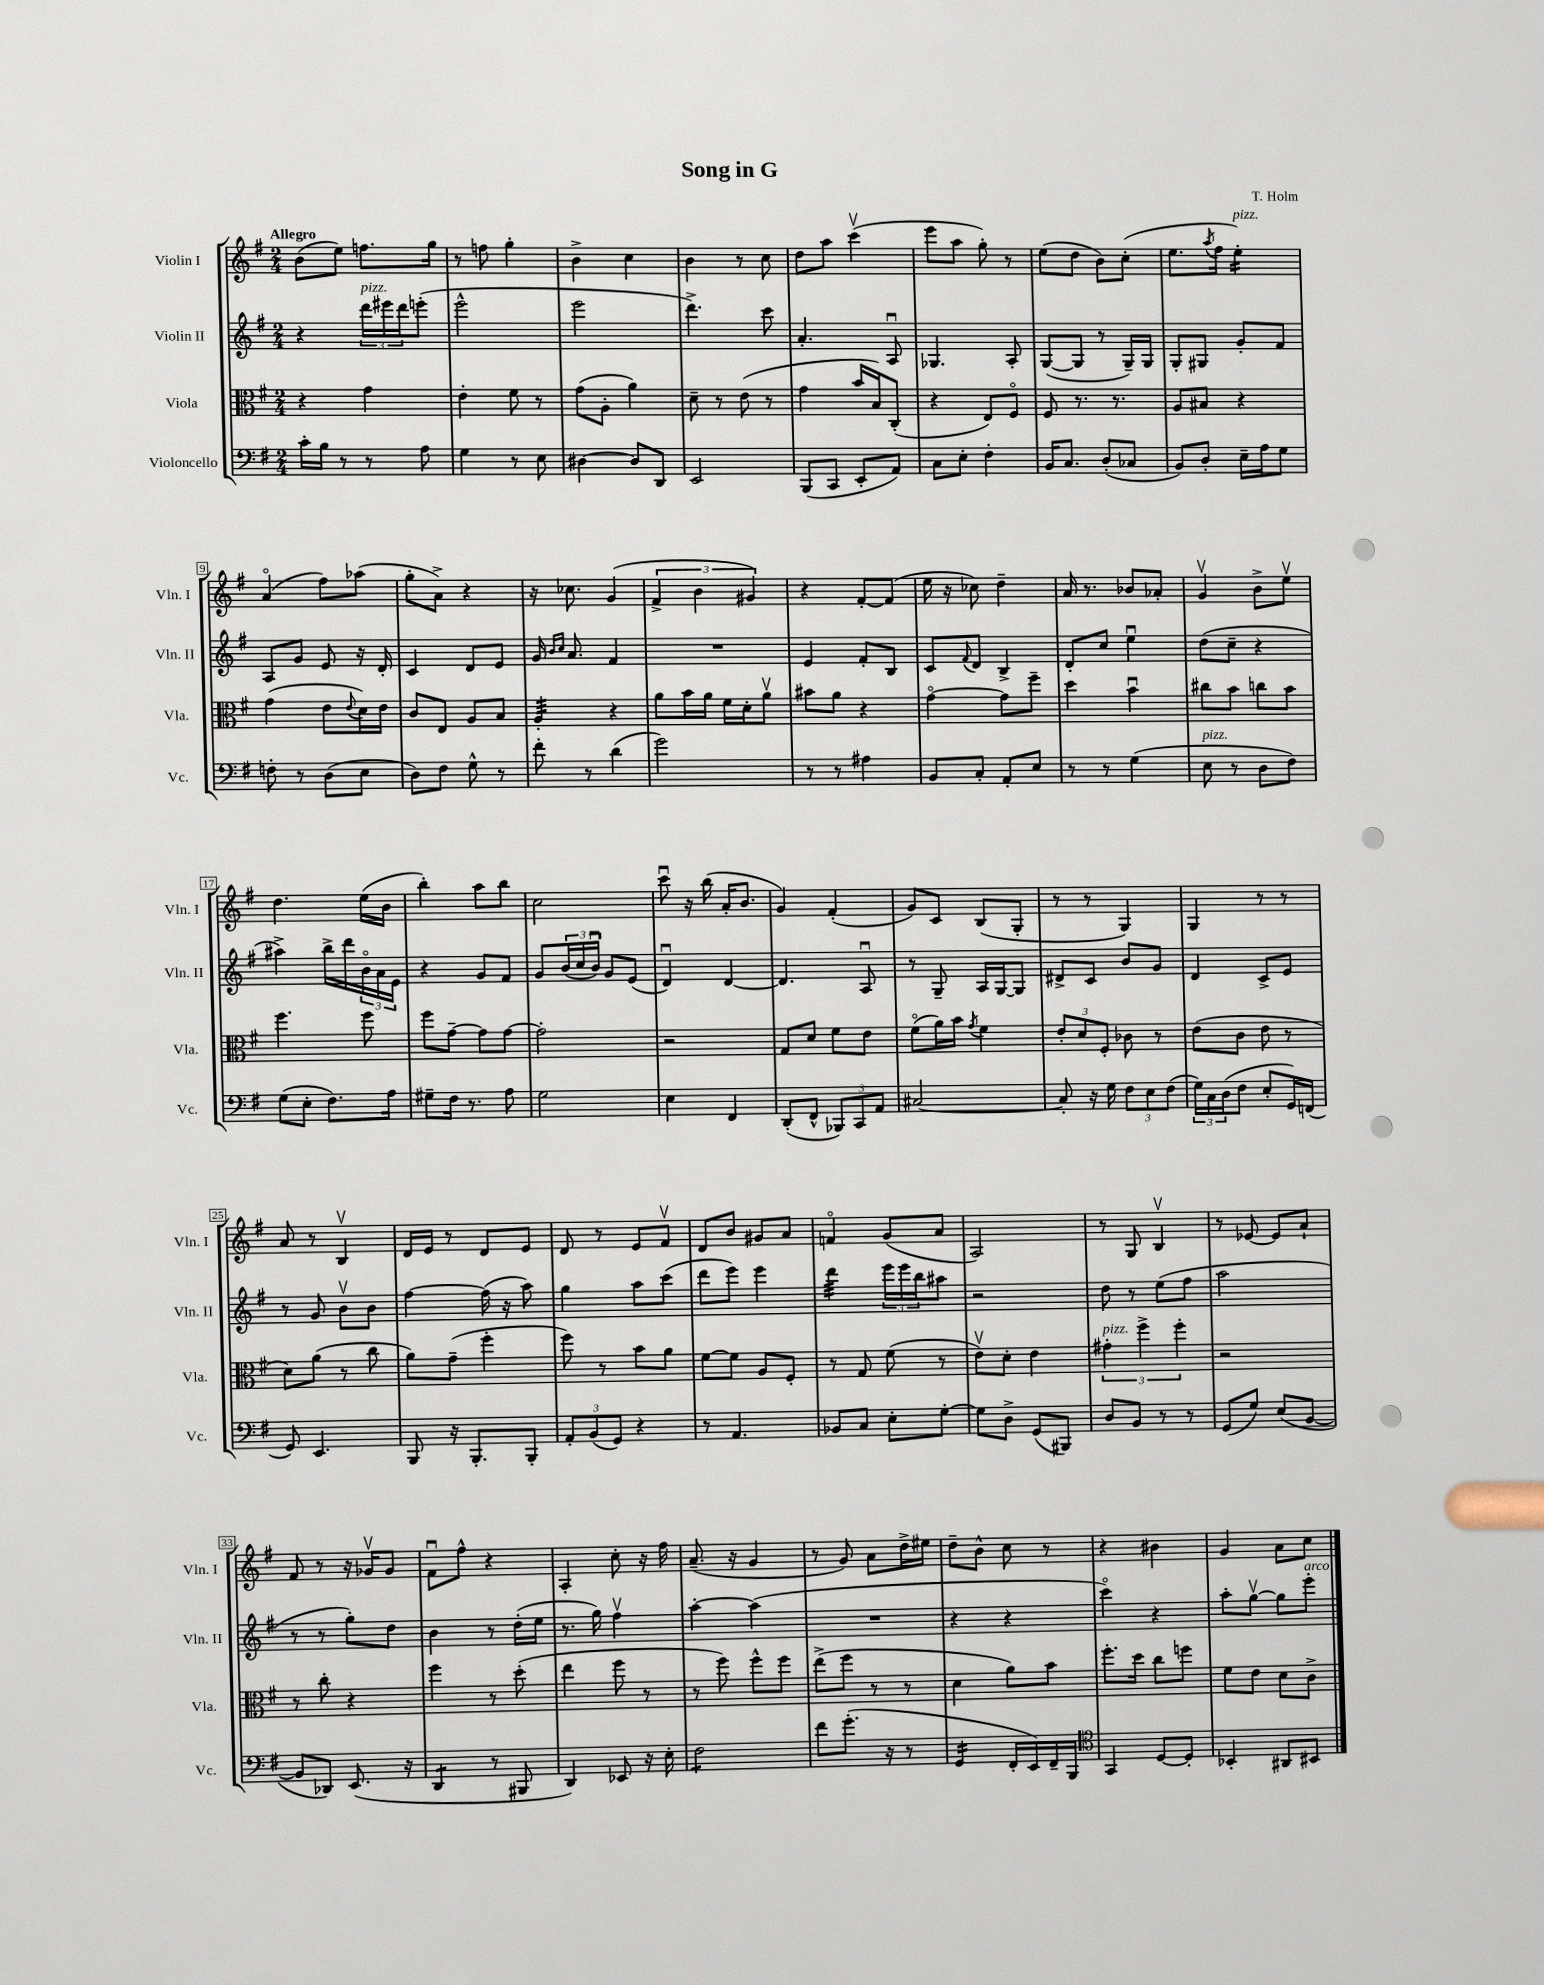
\header { title = "Song in G" composer = "T. Holm" }
<<
\new StaffGroup <<
\new Staff = "s0" \with { instrumentName = "Violin I" shortInstrumentName = "Vln. I" } {
    \clef treble \key g \major \numericTimeSignature \time 2/4 \tempo "Allegro"
    b'8( e''8) f''8. g''16 |
    r8 f''8 g''4-. |
    b'4-> c''4 |
    b'4 r8 c''8 |
    d''8 a''8 c'''4\upbow( |
    e'''8 a''8 g''8-.) r8 |
    e''8( d''8 b'8) c''8-.( |
    e''8. \acciaccatura { a''8 } fis''16 e''4:16-.^\markup { \italic "pizz." }) |
    a'4\flageolet( fis''8) aes''8( |
    g''8-. a'8->) r4 |
    r16 ces''8. g'4( |
    \tuplet 3/2 { fis'4-> b'4 gis'4) } |
    r4 fis'8~-. fis'8( |
    e''16 r16 ces''8) d''4-- |
    a'16 r8. bes'8 aes'8-. |
    g'4\upbow b'8-> e''8\upbow |
    d''4. e''16( b'16 |
    b''4-.) a''8 b''8 |
    c''2 |
    c'''8\downbow r16 b''16( a'16-. b'8. |
    g'4) fis'4-.( |
    g'8) c'8 b8( g8-. |
    r8 r8 g4) |
    g4 r8 r8 |
    a'8 r8 b4\upbow |
    d'16 e'16 r8 d'8 e'8 |
    d'8 r8 e'8 fis'8\upbow |
    d'8 b'8 gis'8 a'8 |
    f'4\flageolet g'8( a'8 |
    a2) |
    r8 g8 b4\upbow |
    r8 ees'8~ ees'8 a'8-! |
    fis'8 r8 r16 ges'16\upbow ges'8 |
    fis'8\downbow fis''8-^ r4 |
    a4-. c''8-. r16 fis''16 |
    a'8.--( r16 g'4 |
    r8 g'8) a'8 d''16-> eis''16 |
    d''8-- b'8-^ c''8 r8 |
    r4 bis'4 |
    g'4 a'8 c''8 \bar "|." |
}
\new Staff = "s1" \with { instrumentName = "Violin II" shortInstrumentName = "Vln. II" } {
    \clef treble \key g \major \numericTimeSignature \time 2/4
    r4 \tuplet 3/2 { d'''16^\markup { \italic "pizz." } eis'''16 d'''16 } e'''8-.( |
    e'''2-^ |
    e'''2 |
    d'''4.->) c'''8 |
    a'4.-. a8\downbow |
    ges4. a8-. |
    g8~( g8 r8 g16--) g16 |
    g8-. gis8 g'8-. fis'8 |
    a8 g'8 e'8 r16 d'16-. |
    c'4 d'8 e'8 |
    g'16 \grace { b'16 c''16 } a'8. fis'4 |
    R2 |
    e'4 fis'8-. b8 |
    c'8 \appoggiatura { fis'8 } d'8 b4-> |
    d'8-. c''8 e''4\downbow |
    d''8( c''8-- r4 |
    ais''4->) b''16-> d'''16 \tuplet 3/2 { b'16\flageolet a'16 e'16 } |
    r4 g'8 fis'8 |
    g'8 \tuplet 3/2 { b'16( c''16 b'16\downbow) } g'8 e'8( |
    d'4\downbow) d'4~ |
    d'4. a8\downbow |
    r8 g8-- a16 g16~ g8 |
    dis'8-> c'8 b'8 g'8 |
    d'4 c'8-> e'8 |
    r8 g'8 b'8\upbow b'8 |
    fis''4~ fis''16( r16 a''8) |
    g''4 a''8 c'''8( |
    d'''8 e'''8) e'''4 |
    d'''4:32 \tuplet 3/2 { e'''16 e'''16 b''16 } ais''8 |
    r2 |
    d''8 r8 e''8( fis''8 |
    a''2 |
    r8 r8 g''8-.) d''8 |
    b'4 r8 d''16-.( e''16 |
    r8. g''16) fis''4\upbow |
    a''4~-. a''4( |
    R2 |
    r4 r4 |
    c'''4\flageolet) r4 |
    a''8-. g''8~\upbow g''8 e'''8-.^\markup { \italic "arco" } \bar "|." |
}
\new Staff = "s2" \with { instrumentName = "Viola" shortInstrumentName = "Vla." } {
    \clef alto \key g \major \numericTimeSignature \time 2/4
    r4 g'4 |
    e'4-. fis'8 r8 |
    g'8( a8-. a'4) |
    d'8-- r8 e'8( r8 |
    g'4 b'16 b16) c8-.( |
    r4 e8) fis8\flageolet |
    fis8 r8. r8. |
    a8 bis8 r4 |
    g'4( e'8 \appoggiatura { e'8 } d'16) e'16 |
    c'8 e8 a8 b8 |
    a4:32-. r4 |
    a'8 b'16 a'16 fis'16 d'16-. a'8\upbow |
    bis'8 a'8 r4 |
    g'4~\flageolet g'8 fis''8-- |
    d''4 b'4\downbow |
    cis''8 b'8 c''8 b'8 |
    fis''4. fis''8 |
    fis''8 g'8~-- g'8 g'8~ |
    g'2-. |
    r2 |
    g8 d'8 fis'8 e'8 |
    fis'8\flageolet( a'16) b'16 \acciaccatura { g'8 } fis'4 |
    \tuplet 3/2 { e'8-. d'8 fis8-. } ces'8 r8 |
    e'8( c'8 e'8 r8 |
    d'8) a'8( r8 c''8 |
    a'8) g'8--( fis''4-. |
    fis''8) r8 b'8 a'8 |
    fis'8~ fis'8 a8 fis8-. |
    r8 g8 fis'8( r8 |
    e'8\upbow) d'8-. e'4 |
    \tuplet 3/2 { gis'4-.^\markup { \italic "pizz." } fis''4-> fis''4-. } |
    r2 |
    r8 c''8-. r4 |
    fis''4 r8 d''8-.( |
    e''4 fis''8 r8 |
    r8 fis''8) fis''8-^ fis''8 |
    e''8->( fis''8 r8 r8 |
    d'4 a'8) b'8 |
    fis''8.-. d''16 c''8 f''8 |
    fis'8 e'8 d'8 c'8-> \bar "|." |
}
\new Staff = "s3" \with { instrumentName = "Violoncello" shortInstrumentName = "Vc." } {
    \clef bass \key g \major \numericTimeSignature \time 2/4
    c'16-. b16 r8 r8 a8 |
    g4 r8 e8 |
    dis4~ dis8 d,8 |
    e,2 |
    b,,8( c,8 e,8-. a,8) |
    c8 e8-. fis4-. |
    b,16 c8. d8-.( ces8 |
    b,8) d8-. e16-- a16 g8 |
    f8-. r8 d8( e8 |
    d8) fis8 g8-^ r8 |
    fis'8-. r8 d'4( |
    g'2) |
    r8 r8 ais4 |
    b,8 c8-. a,8-. e8 |
    r8 r8 g4( |
    e8^\markup { \italic "pizz." } r8 d8 fis8) |
    g8( e8-. fis8.) a16 |
    gis8-- fis16 r8. a8 |
    g2 |
    e4 fis,4 |
    d,8-.( fis,8-^ \tuplet 3/2 { bes,,8) c,8 a,8 } |
    cis2~ |
    cis8-. r16 g16 \tuplet 3/2 { fis8 e8 fis8( } |
    \tuplet 3/2 { g16) c16 d16( } fis8 e8-. g,16) f,16( |
    g,8) e,4. |
    b,,8 r16 b,,8.-. b,,8-. |
    \tuplet 3/2 { a,8-. b,8( g,8) } r4 |
    r8 a,4. |
    bes,8 c8 e8-. g8~-. |
    g8 d8-> g,8( bis,,8) |
    d8 b,8 r8 r8 |
    g,8( g8) e8( b,8~ |
    b,8 des,8) e,8.( r16 |
    d,4:8 r8 bis,,8 |
    d,4) ees,8 r16 e16-. |
    fis2:8 |
    fis'8 g'8.-.( r16 r8 |
    g,4:16 fis,16-. e,16) fis,16-- b,,16 |
    \clef tenor g,4 d8~ d8-. |
    bes,4-. ais,8 bis,8 \bar "|." |
}
>>
>>
\layout { \context { \Score \override BarNumber.stencil = #(make-stencil-boxer 0.1 0.3 ly:text-interface::print) } }
